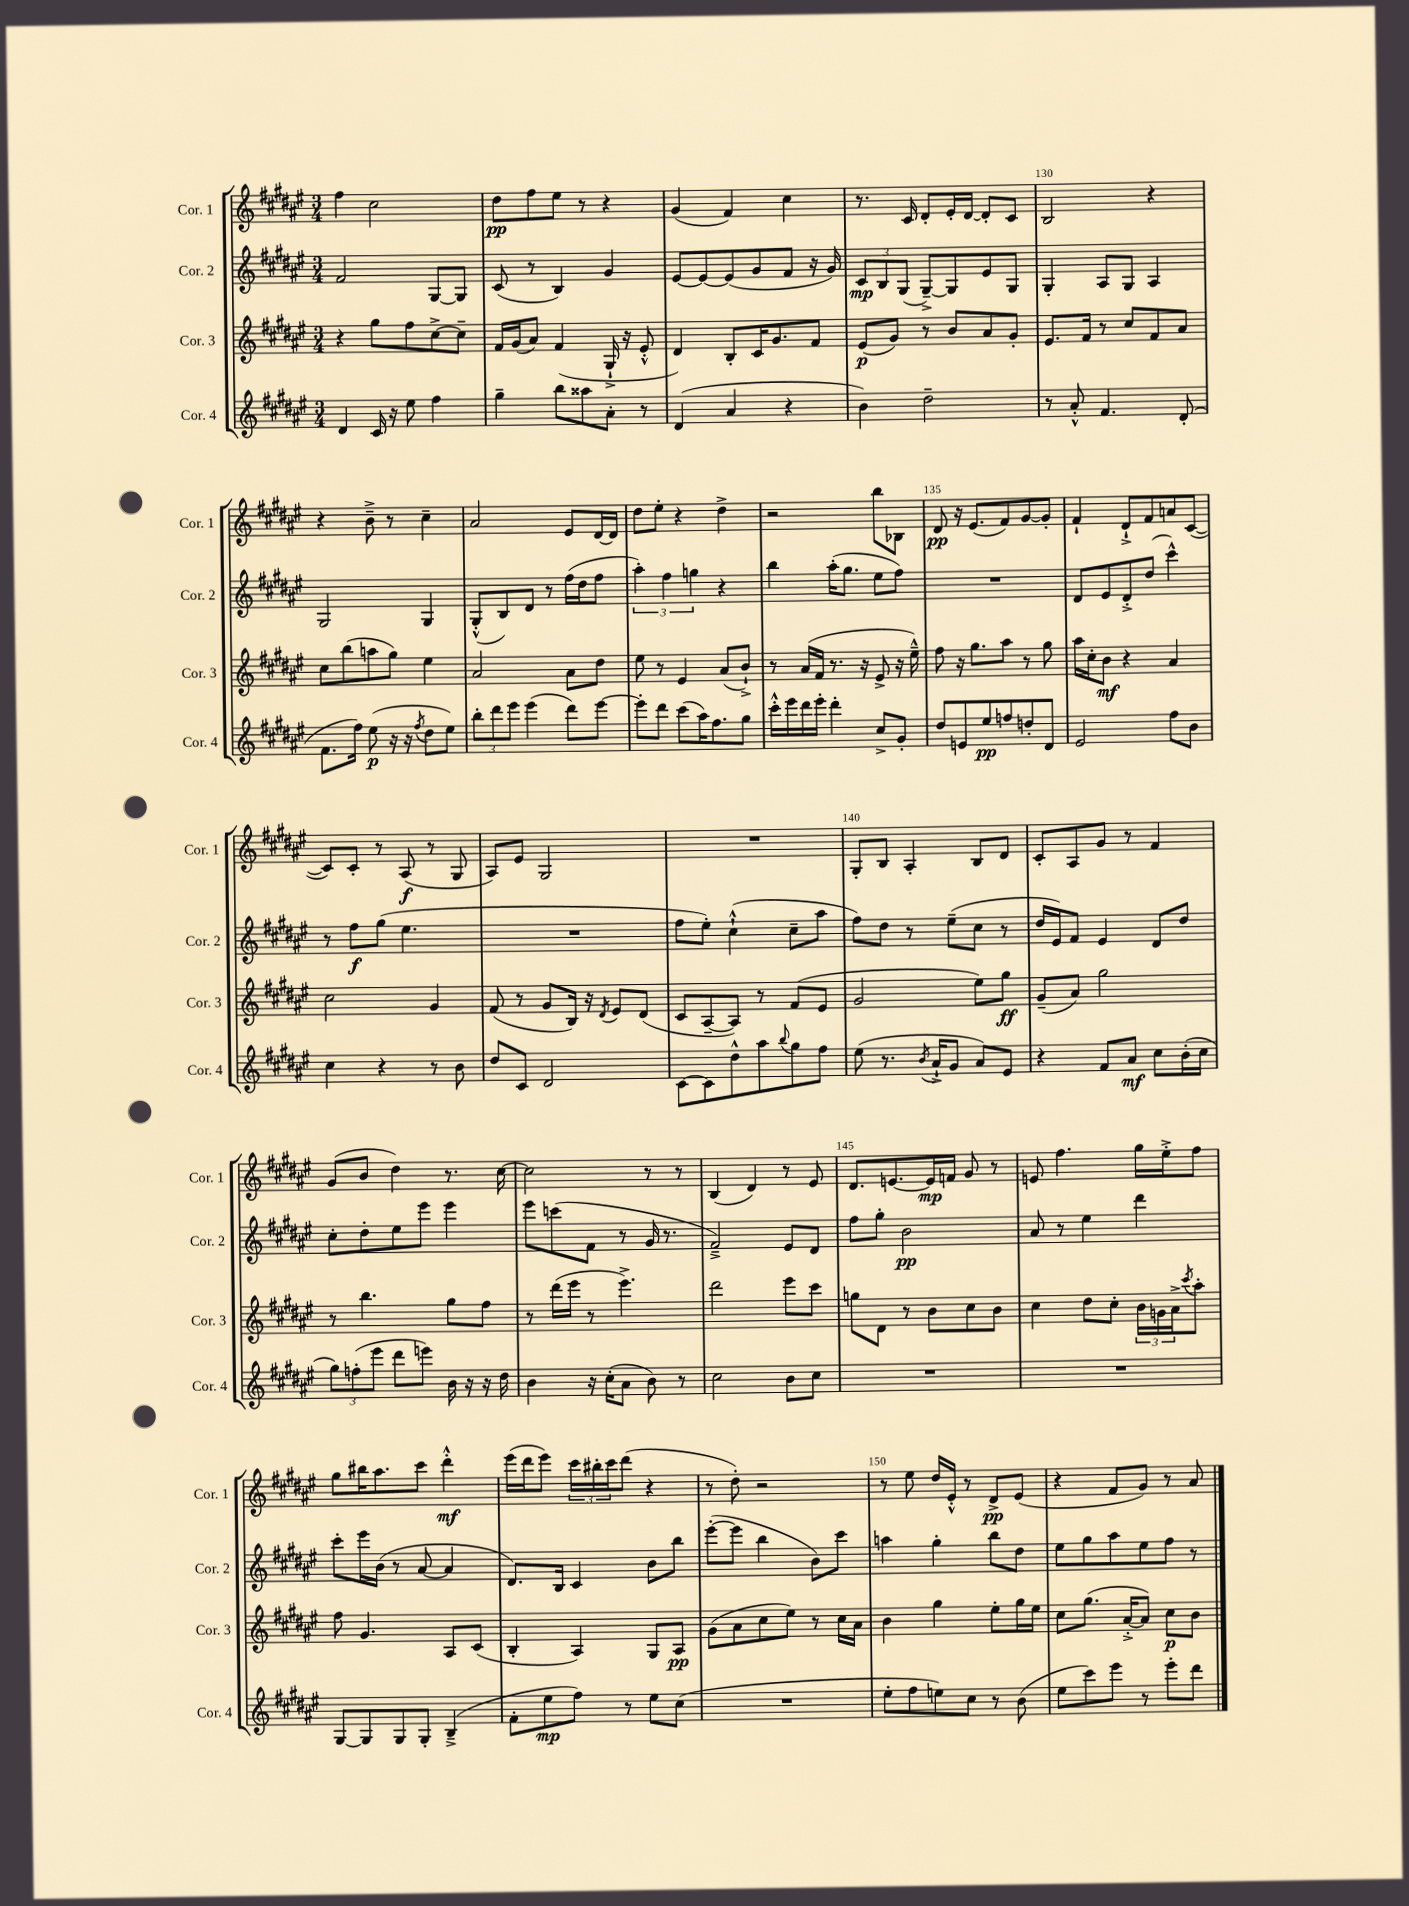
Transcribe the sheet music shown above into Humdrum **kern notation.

**kern	**dynam	**kern	**dynam	**kern	**dynam	**kern	**dynam
*part4	*part4	*part3	*part3	*part2	*part2	*part1	*part1
*staff4	*staff4	*staff3	*staff3	*staff2	*staff2	*staff1	*staff1
*I"Cor. 4	*	*I"Cor. 3	*	*I"Cor. 2	*	*I"Cor. 1	*
*I'Cor. 4	*	*I'Cor. 3	*	*I'Cor. 2	*	*I'Cor. 1	*
*clefG2	*	*clefG2	*	*clefG2	*	*clefG2	*
*k[f#c#g#d#a#e#]	*	*k[f#c#g#d#a#e#]	*	*k[f#c#g#d#a#e#]	*	*k[f#c#g#d#a#e#]	*
*M3/4	*	*M3/4	*	*M3/4	*	*M3/4	*
=126	=126	=126	=126	=126	=126	=126	=126
4d#/	.	4r	.	2f#/	.	4ff#\	.
16c#/	.	8gg#\L	.	.	.	2cc#\	.
16r	.	.	.	.	.	.	.
8ee#\	.	8ff#\	.	.	.	.	.
4ff#\	.	[8cc#^\	.	[8G#/L	.	.	.
.	.	8cc#~\J]	.	8G#/J]	.	.	.
=127	=127	=127	=127	=127	=127	=127	=127
4gg#~\	.	16f#/LL	.	(8c#/	.	8dd#\L	pp
.	.	(16g#/J	.	.	.	.	.
.	.	8a#/J)	.	8r	.	8ff#\	.
8bb\L	.	(4f#/	.	4B/)	.	8ee#\J	.
8aa##X\	.	.	.	.	.	8r	.
8a#'\J	.	16G#`^/	.	4g#/	.	4r	.
.	.	16r	.	.	.	.	.
8r	.	8e#'^^/	.	.	.	.	.
=128	=128	=128	=128	=128	=128	=128	=128
(4d#/	.	4d#/)	.	[8e#/L	.	(4g#/	.
.	.	.	.	8e#/_	.	.	.
4a#/	.	8B'/L	.	(8e#/]	.	4f#/)	.
.	.	16c#/K	.	8g#/	.	.	.
.	.	8.g#/	.	.	.	.	.
4r	.	.	.	8f#/J	.	4cc#\	.
.	.	8f#/J	.	16r	.	.	.
.	.	.	.	16g#/)	.	.	.
=129	=129	=129	=129	=129	=129	=129	=129
4b\)	.	(8e#/L	p	12c#/L	mp	8.r	.
.	.	.	.	12B/	.	.	.
.	.	8g#/J)	.	.	.	.	.
.	.	.	.	(12G#/J	.	.	.
.	.	.	.	.	.	16c#/	.
2dd#~\	.	8r	.	[8G#~^/L)	.	8d#'/L	.
.	.	8b/L	.	8G#/]	.	16e#'/L	.
.	.	.	.	.	.	[16d#/JJ	.
.	.	8a#/	.	8e#/	.	8d#'/L]	.
.	.	8g#'/J	.	8G#/J	.	8c#/J	.
=130	=130	=130	=130	=130	=130	=130	=130
8r	.	8.e#/L	.	4G#'/	.	2B/	.
8a#'^^/	.	.	.	.	.	.	.
.	.	16f#/Jk	.	.	.	.	.
4.f#/	.	8r	.	8A#/L	.	.	.
.	.	8cc#/L	.	8G#/J	.	.	.
.	.	8f#/	.	4A#/	.	4r	.
(8d#'/	.	8a#/J	.	.	.	.	.
!!LO:LB:g=z
=131	=131	=131	=131	=131	=131	=131	=131
8.f#\L	.	8cc#\L	.	2G#/	.	4r	.
.	.	(8bb\	.	.	.	.	.
16ff#\Jk)	.	.	.	.	.	.	.
(8ee#\	p	8aan\	.	.	.	8b~^\	.
16r	.	8gg#\J)	.	.	.	8r	.
16r	.	.	.	.	.	.	.
8qff#/	.	.	.	.	.	.	.
8dd#\L	.	4ee#\	.	4G#/	.	4cc#~\	.
8ee#\J)	.	.	.	.	.	.	.
=132	=132	=132	=132	=132	=132	=132	=132
12bb'\L	.	2a#/	.	(8G#'^^/L	.	2a#/	.
12ddd#\	.	.	.	.	.	.	.
.	.	.	.	8B/)	.	.	.
12eee#\J	.	.	.	.	.	.	.
(4eee#\	.	.	.	8d#/J	.	.	.
.	.	.	.	8r	.	.	.
8ddd#\L)	.	8a#\L	.	(16ff#\LL	.	8e#/L	.
.	.	.	.	16dd#\J	.	.	.
[8eee#\J	.	8dd#\J	.	8ff#\J	.	[16d#/L	.
.	.	.	.	.	.	16d#/JJ]	.
=133	=133	=133	=133	=133	=133	=133	=133
8eee#'\L]	.	8ee#\	.	6aa#'\)	.	8dd#\L	.
8ddd#\J	.	8r	.	.	.	8ee#'\J	.
.	.	.	.	6ff#\	.	.	.
(8ccc#\L	.	4e#/	.	.	.	4r	.
.	.	.	.	6ggn\	.	.	.
16aa#\K)	.	.	.	.	.	.	.
8.ff#\	.	.	.	.	.	.	.
.	.	(8a#/L	.	4r	.	4dd#^\	.
8gg#\J	.	8b`^/J)	.	.	.	.	.
=134	=134	=134	=134	=134	=134	=134	=134
16ccc#'^^\LL	.	8r	.	4bb\	.	2r	.
16eee#\	.	.	.	.	.	.	.
16ddd#\	.	(16a#/LL	.	.	.	.	.
16eee#'\JJ	.	16f#/JJ	.	.	.	.	.
4ddd#'\	.	8.r	.	(16aa#'\KL	.	.	.
.	.	.	.	8.gg#\J	.	.	.
.	.	16r	.	.	.	.	.
8cc#^/L	.	8e#^/	.	8ee#\L	.	8bb\L	.
8g#'/J	.	16r	.	8ff#\J)	.	8B-X\J	.
.	.	16ee#~^^\)	.	.	.	.	.
=135	=135	=135	=135	=135	=135	=135	=135
8dd#/L	.	8ff#\	.	2.r	.	8d#/	pp
8en/	.	16r	.	.	.	16r	.
.	.	8.gg#\L	.	.	.	(8.e#/L	.
8ee#/	pp	.	.	.	.	.	.
8ffn/	.	8aa#\J	.	.	.	8f#/)	.
8ddn'/	.	8r	.	.	.	[8g#/	.
8d#/J	.	8gg#\	.	.	.	8g#'/J]	.
=136	=136	=136	=136	=136	=136	=136	=136
2e#/	.	16aa#\LL	.	8d#/L	.	4f#`/	.
.	.	16cc#'\J	.	.	.	.	.
.	.	8b\J	mf	8e#/	.	.	.
.	.	4r	.	8d#'^/	.	8d#`^/L	.
.	.	.	.	(8dd#/J	.	8f#/	.
8ff#\L	.	4a#/	.	4ccc#^^\)	.	8an/	.
8b\J	.	.	.	.	.	([8c#/J	.
!!LO:LB:g=z
=137	=137	=137	=137	=137	=137	=137	=137
4cc#\	.	2cc#\	.	8r	.	8c#/L])	.
.	.	.	.	8ff#\L	f	8c#'/J	.
4r	.	.	.	(8gg#\J	.	8r	.
.	.	.	.	4.ee#\	.	(8A#/	f
8r	.	4g#/	.	.	.	8r	.
8b\	.	.	.	.	.	8G#/	.
=138	=138	=138	=138	=138	=138	=138	=138
8dd#/L	.	(8f#/	.	2.r	.	8A#/L)	.
8c#/J	.	8r	.	.	.	8e#/J	.
2d#/	.	8g#/L	.	.	.	2G#/	.
.	.	16B/Jk)	.	.	.	.	.
.	.	16r	.	.	.	.	.
.	.	8qd#/	.	.	.	.	.
.	.	8e#/L	.	.	.	.	.
.	.	(8d#/J	.	.	.	.	.
=139	=139	=139	=139	=139	=139	=139	=139
[8c#\L	.	8c#/L	.	8ff#\L	.	2.r	.
8c#\]	.	[8A#~/	.	8ee#'\J)	.	.	.
8dd#^^\	.	8A#/J])	.	(4cc#`^^\	.	.	.
8aa#\	.	8r	.	.	.	.	.
8qqbb/	.	.	.	.	.	.	.
8gg#\	.	(8f#/L	.	8cc#~\L	.	.	.
8ff#\J	.	8e#/J	.	8aa#\J	.	.	.
=140	=140	=140	=140	=140	=140	=140	=140
(8ee#\	.	2g#/	.	8ff#\L)	.	8G#'/L	.
8.r	.	.	.	8dd#\J	.	8B/J	.
.	.	.	.	8r	.	4A#'/	.
8qb/	.	.	.	.	.	.	.
16a#`^/KL	.	.	.	.	.	.	.
8g#/J	.	.	.	(8ee#~\L	.	.	.
8a#/L)	.	8ee#\L)	.	8cc#\J	.	8B/L	.
8e#/J	.	8gg#\J	ff	8r	.	8d#/J	.
=141	=141	=141	=141	=141	=141	=141	=141
4r	.	(8g#~/L	.	16dd#/LL	.	8c#'/L	.
.	.	.	.	16e#/J)	.	.	.
.	.	8a#/J)	.	8f#/J	.	8A#/	.
8f#/L	.	2gg#\	.	4e#/	.	8g#/J	.
8a#/J	mf	.	.	.	.	8r	.
8cc#\L	.	.	.	8d#/L	.	4f#/	.
(16b'\L	.	.	.	8dd#/J	.	.	.
16cc#\JJ	.	.	.	.	.	.	.
!!LO:LB:g=z
=142	=142	=142	=142	=142	=142	=142	=142
12gg#\L)	.	8r	.	8cc#'\L	.	(8g#/L	.
(12ffn'\	.	.	.	.	.	.	.
.	.	4.bb\	.	8dd#'\	.	8b/J	.
12eee#\J	.	.	.	.	.	.	.
8ddd#\L	.	.	.	8ee#\	.	4dd#\)	.
8eeen\J)	.	.	.	8eee#\J	.	.	.
16b\	.	8gg#\L	.	4eee#\	.	8.r	.
16r	.	.	.	.	.	.	.
16r	.	8ff#\J	.	.	.	.	.
16dd#\	.	.	.	.	.	[16cc#\	.
=143	=143	=143	=143	=143	=143	=143	=143
4b\	.	8r	.	8eee#\L	.	2cc#\]	.
.	.	(16ddd#\LL	.	(8cccn\	.	.	.
.	.	16eee#\JJ	.	.	.	.	.
16r	.	8r	.	8f#\J	.	.	.
(16cc#'\KL	.	.	.	.	.	.	.
8a#\J	.	4.eee#^\)	.	8r	.	.	.
8b\)	.	.	.	16g#/	.	8r	.
.	.	.	.	8.r	.	.	.
8r	.	.	.	.	.	8r	.
=144	=144	=144	=144	=144	=144	=144	=144
2cc#\	.	2ddd#\	.	2f#~^/)	.	(4B/	.
.	.	.	.	.	.	4d#/)	.
8b\L	.	8eee#\L	.	8e#/L	.	8r	.
8cc#\J	.	8ccc#\J	.	8d#/J	.	8e#/	.
=145	=145	=145	=145	=145	=145	=145	=145
2.r	.	8ggn\L	.	8ff#\L	.	8.d#/L	.
.	.	8d#\J	.	8gg#'\J	.	.	.
.	.	.	.	.	.	[8.en/	.
.	.	8r	.	2b\	pp	.	.
.	.	8b\L	.	.	.	16e/L]	mp
.	.	.	.	.	.	16fn/JJ	.
.	.	8cc#\	.	.	.	8g#/	.
.	.	8b\J	.	.	.	8r	.
=146	=146	=146	=146	=146	=146	=146	=146
2.r	.	4cc#\	.	8a#/	.	8en/	.
.	.	.	.	8r	.	4.ff#\	.
.	.	8dd#\L	.	4ee#\	.	.	.
.	.	8cc#'\J	.	.	.	.	.
.	.	24b\LL	.	4ddd#\	.	16gg#\LL	.
.	.	24gn\	.	.	.	.	.
.	.	.	.	.	.	16ee#'^\J	.
.	.	24a#^\J	.	.	.	.	.
.	.	8qccc#/	.	.	.	.	.
.	.	8aa#'\J	.	.	.	8ff#\J	.
!!LO:LB:g=z
=147	=147	=147	=147	=147	=147	=147	=147
[8G#/L	.	8ff#\	.	8ccc#'\L	.	8gg#\L	.
8G#/]	.	4.g#/	.	16eee#\L	.	16bb#X\K	.
.	.	.	.	(16b\JJ	.	8.aa#\	.
8G#/	.	.	.	8r	.	.	.
8G#'/J	.	.	.	[8a#/	.	8ccc#\J	.
(4B~^/	.	8A#/L	.	4a#/]	.	4ddd#'^^\	mf
.	.	(8c#/J	.	.	.	.	.
=148	=148	=148	=148	=148	=148	=148	=148
8f#'\L	.	4B'/	.	8.d#/L)	.	(16eee#\LL	.
.	.	.	.	.	.	16ddd#\J	.
8ee#\	mp	.	.	.	.	8eee#\J)	.
.	.	.	.	16B/Jk	.	.	.
8ff#\J)	.	4A#/)	.	4c#/	.	24ccc#\LL	.
.	.	.	.	.	.	24bb#X'\	.
.	.	.	.	.	.	24ccc#\J	.
8r	.	.	.	.	.	(8ddd#\J	.
8ee#\L	.	8G#/L	.	8b\L	.	4r	.
(8cc#\J	.	8A#/J	pp	8bb\J	.	.	.
=149	=149	=149	=149	=149	=149	=149	=149
2.r	.	(8g#\L	.	([8eee#'\L	.	8r	.
.	.	8a#\	.	8eee#\J]	.	8dd#'\)	.
.	.	8cc#\	.	4bb\	.	2r	.
.	.	8ee#\J)	.	.	.	.	.
.	.	8r	.	8b\L)	.	.	.
.	.	16cc#\LL	.	8ccc#\J	.	.	.
.	.	16a#\JJ	.	.	.	.	.
=150	=150	=150	=150	=150	=150	=150	=150
8ee#'\L	.	4b\	.	4aan\	.	8r	.
8ff#\	.	.	.	.	.	8ee#\	.
8een\)	.	4gg#\	.	4gg#'\	.	16dd#/LL	.
.	.	.	.	.	.	16e#'^^/JJ	.
8cc#\J	.	.	.	.	.	8r	.
8r	.	8ee#'\L	.	8bb\L	.	8d#^/L	pp
(8b\	.	16gg#\L	.	8dd#\J	.	(8e#/J	.
.	.	16ee#\JJ	.	.	.	.	.
=151	=151	=151	=151	=151	=151	=151	=151
8ee#\L	.	8cc#\L	.	8ee#\L	.	4r	.
8ccc#\)	.	(8.gg#\J	.	8gg#\	.	.	.
8eee#\J	.	.	.	8aa#\	.	8f#/L	.
.	.	[16a#'^/KL	.	.	.	.	.
8r	.	8a#/J])	.	8ee#\	.	8g#/J)	.
8eee#'\L	.	8cc#\L	p	8ff#\J	.	8r	.
8ddd#\J	.	8b\J	.	8r	.	8a#/	.
==	==	==	==	==	==	==	==
*-	*-	*-	*-	*-	*-	*-	*-
